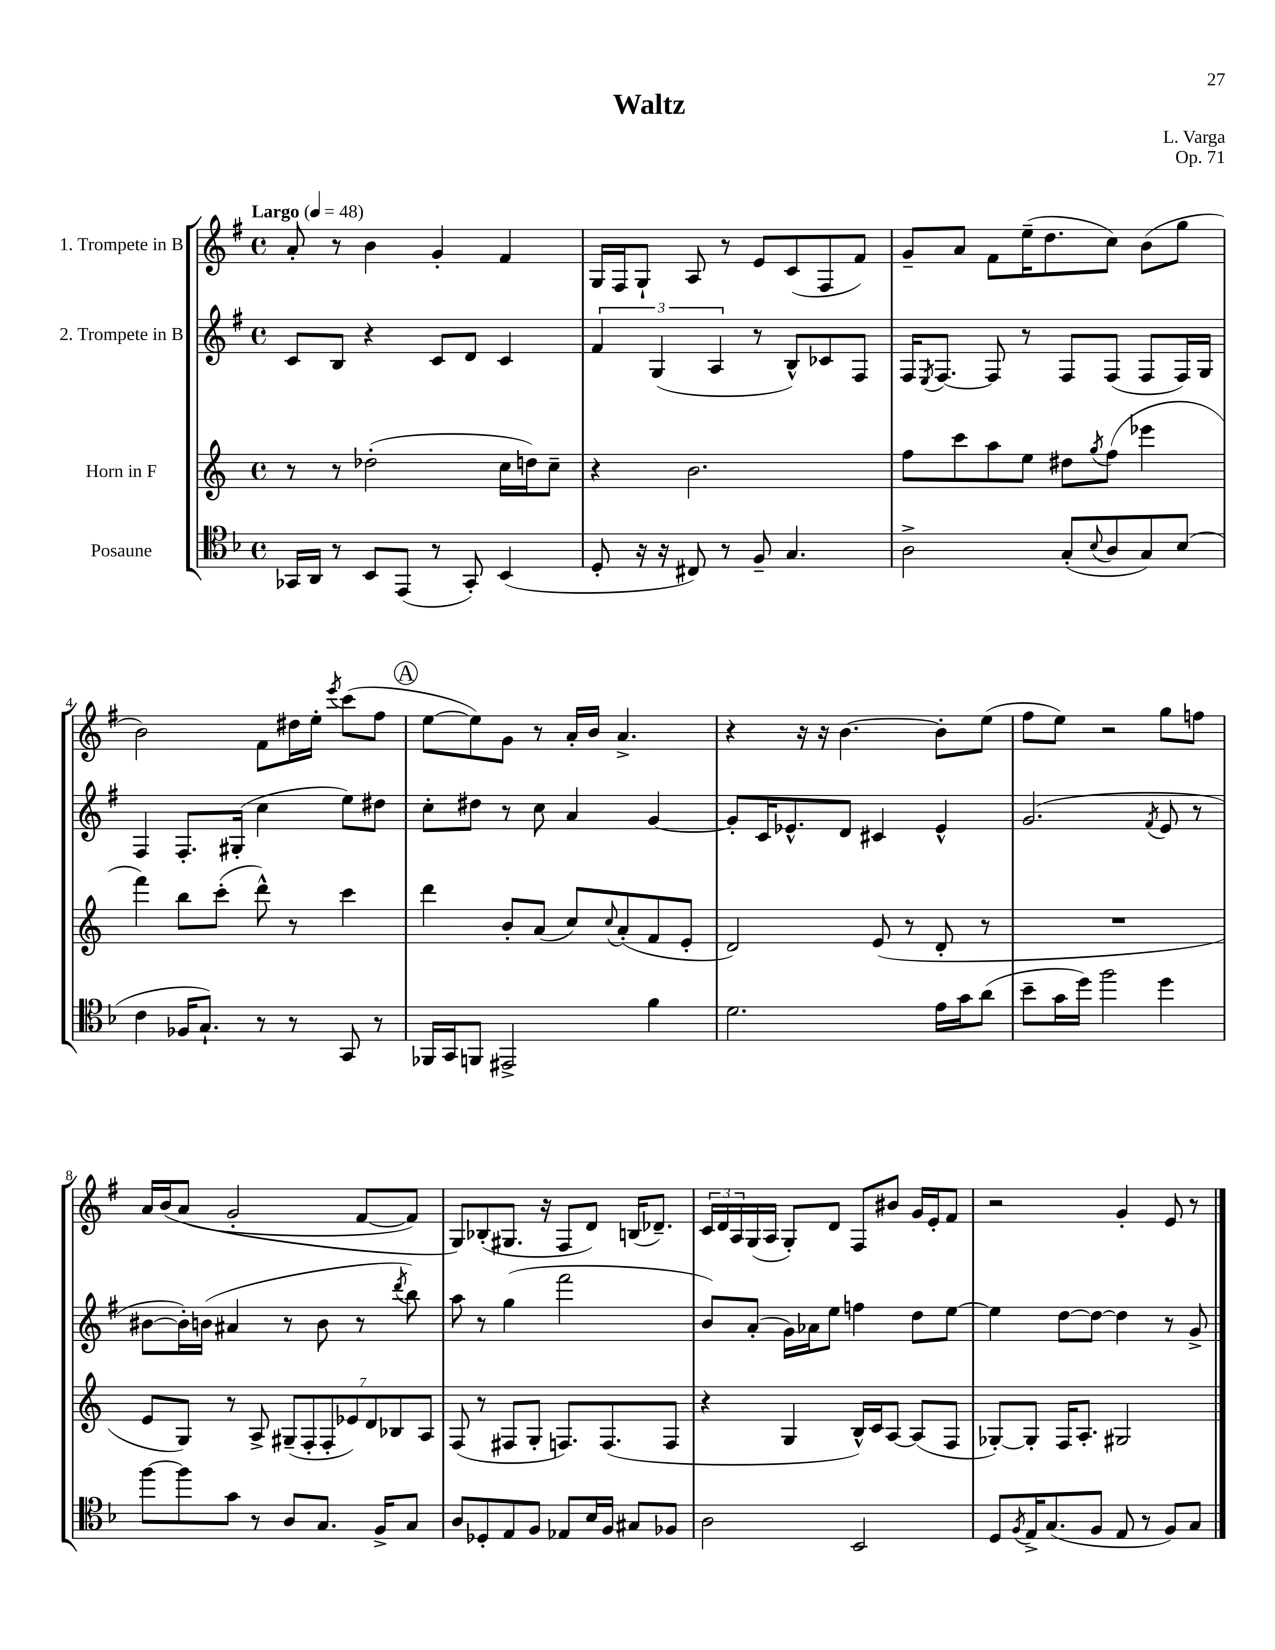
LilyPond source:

\header { title = "Waltz" composer = "L. Varga" opus = "Op. 71" }
<<
\new StaffGroup <<
\new Staff = "s0" \with { instrumentName = "1. Trompete in B" } {
    \clef treble \key g \major \defaultTimeSignature \time 4/4 \tempo "Largo" 4 = 48
    a'8-. r8 b'4 g'4-. fis'4 |
    g16 fis16 g8-! a8 r8 e'8 c'8( fis8 fis'8) |
    g'8-- a'8 fis'8 e''16--( d''8. c''8) b'8( g''8 |
    b'2) fis'8 dis''16 e''16-. \acciaccatura { e'''8 } c'''8( fis''8 |
    \mark \markup { \circle "A" } e''8~ e''8) g'8 r8 a'16-. b'16 a'4.-> |
    r4 r16 r16 b'4.~ b'8-. e''8( |
    fis''8 e''8) r2 g''8 f''8 |
    a'16 b'16\( a'8( g'2-. fis'8~ fis'8) |
    g8\) bes8-.( gis8. r16 fis8 d'8) b16( des'8.--) |
    \tuplet 3/2 { c'16 d'16 a16 } g16( a16 g8-.) d'8 fis8 bis'8 g'16 e'16-. fis'8 |
    r2 g'4-. e'8 r8 \bar "|." |
}
\new Staff = "s1" \with { instrumentName = "2. Trompete in B" } {
    \clef treble \key g \major \defaultTimeSignature \time 4/4
    c'8 b8 r4 c'8 d'8 c'4 |
    \tuplet 3/2 { fis'4 g4( a4 } r8 b8-^) ces'8 fis8 |
    fis16 \acciaccatura { e8 } fis8.~ fis8 r8 fis8 fis8( fis8 fis16) g16 |
    fis4 fis8.-. gis16-.( c''4 e''8) dis''8 |
    \mark \markup { \circle "A" } c''8-. dis''8 r8 c''8 a'4 g'4~ |
    g'8-. c'16 ees'8.-^ d'8 cis'4 ees'4-^ |
    g'2.( \acciaccatura { fis'8 } e'8 r8 |
    bis'8~ bis'16-.) b'16( ais'4 r8 b'8 r8 \acciaccatura { d'''8 } b''8) |
    a''8 r8 g''4( fis'''2 |
    b'8) a'8-.( g'16) aes'16 e''8 f''4 d''8 e''8~ |
    e''4 d''8~ d''8~ d''4 r8 g'8-> \bar "|." |
}
\new Staff = "s2" \with { instrumentName = "Horn in F" } {
    \clef treble \key c \major \defaultTimeSignature \time 4/4
    r8 r8 des''2-.( c''16 d''16) c''8-- |
    r4 b'2. |
    f''8 c'''8 a''8 e''8 dis''8 \acciaccatura { g''8 } f''8( ees'''4 |
    f'''4) b''8 c'''8-.( d'''8-^) r8 c'''4 |
    \mark \markup { \circle "A" } d'''4 b'8-. a'8( c''8) \appoggiatura { c''8 } a'8-.( f'8 e'8-. |
    d'2) e'8( r8 d'8-. r8 |
    R1 |
    e'8 g8) r8 a8-> \tuplet 7/4 { gis8--( f8-. f8-. ees'8) d'8 bes8 a8 } |
    f8( r8 fis8 g8-. f8.) f8.( f8 |
    r4 g4 b16-^) c'16 a8~ a8( f8 |
    ges8~-.) ges8-. f16 a8.-. gis2 \bar "|." |
}
\new Staff = "s3" \with { instrumentName = "Posaune" } {
    \clef tenor \key f \major \defaultTimeSignature \time 4/4
    ges,16 a,16 r8 bes,8 e,8( r8 ges,8-.) bes,4( |
    d8-. r16 r16 cis8) r8 f8-- g4. |
    a2-> g8-.( \appoggiatura { bes8 } a8 g8) bes8( |
    c'4 fes16 g8.-!) r8 r8 g,8 r8 |
    \mark \markup { \circle "A" } fes,16 g,16 f,8 eis,2-> f'4 |
    d'2. e'16 g'16 a'8( |
    bes'8-- g'16 d''16) f''2 d''4 |
    f''8~ f''8 g'8 r8 a8 g8. f16-> g8 |
    a8 des8-. e8 f8 ees8 bes16 f16 gis8 fes8 |
    a2 bes,2 |
    d8 \acciaccatura { f8 } e16-> g8.( f8 e8 r8 f8) g8 \bar "|." |
}
>>
>>
